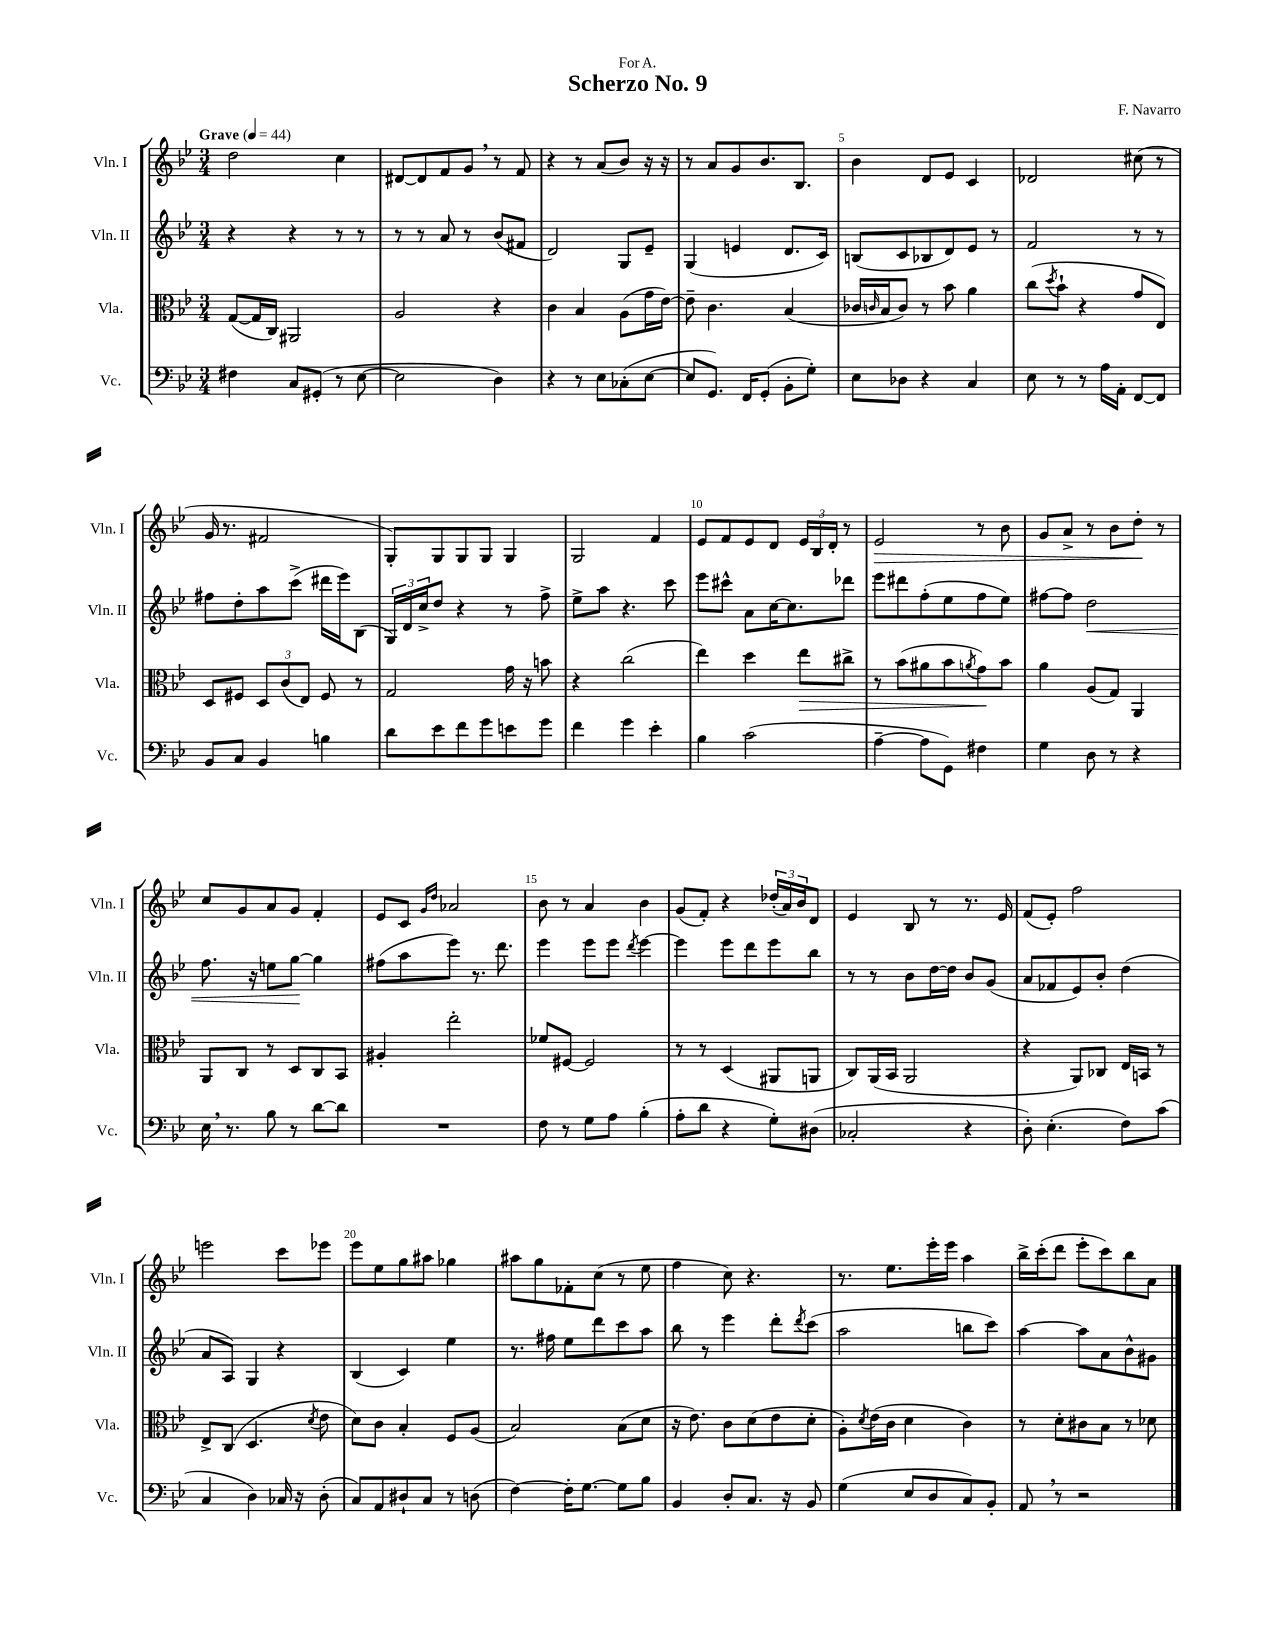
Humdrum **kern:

**kern	**kern	**dynam	**kern	**dynam	**kern	**dynam
*part4	*part3	*part3	*part2	*part2	*part1	*part1
*staff4	*staff3	*staff3	*staff2	*staff2	*staff1	*staff1
*I"Vc.	*I"Vla.	*	*I"Vln. II	*	*I"Vln. I	*
*I'Vc.	*I'Vla.	*	*I'Vln. II	*	*I'Vln. I	*
*clefF4	*clefC3	*	*clefG2	*	*clefG2	*
*k[b-e-]	*k[b-e-]	*	*k[b-e-]	*	*k[b-e-]	*
*M3/4	*M3/4	*	*M3/4	*	*M3/4	*
*MM44	*MM44	*	*MM44	*	*MM44	*
=1	=1	=1	=1	=1	=1	=1
!	!	!	!	!	!LO:TX:a:B:t=Grave	!
4F#X\	([8G/L	.	4r	.	2dd\	.
.	16G/L]	.	.	.	.	.
.	16C/JJ)	.	.	.	.	.
8C/L	2AA#X/	.	4r	.	.	.
(8GG#X'/J	.	.	.	.	.	.
8r	.	.	8r	.	4cc\	.
[8E-\	.	.	8r	.	.	.
=2	=2	=2	=2	=2	=2	=2
2E-\]	2A/	.	8r	.	[8d#X/L	.
.	.	.	8r	.	8d#/]	.
.	.	.	8a/	.	8f/	.
.	.	.	8r	.	8g,/J	.
4D\)	4r	.	(8b-/L	.	8r	.
.	.	.	8f#X/J	.	8f/	.
=3	=3	=3	=3	=3	=3	=3
4r	4c\	.	2d/)	.	4r	.
8r	4B-/	.	.	.	8r	.
8E-\L	.	.	.	.	(8a/L	.
(8C-X'\	(8A\L	.	8G/L	.	8b-/J)	.
[8E-\J	16g\L	.	8e-~/J	.	16r	.
.	[16e-\JJ)	.	.	.	16r	.
=4	=4	=4	=4	=4	=4	=4
8E-/L]	8e-~\]	.	(4G/	.	8r	.
8.GG/J)	4.c\	.	.	.	8a/L	.
.	.	.	4en/	.	8g/	.
16FF/KL	.	.	.	.	.	.
(8GG'/J	.	.	.	.	8.b-/	.
8BB-'\L	(4B-/	.	8.d/L	.	.	.
.	.	.	.	.	8.B-/J	.
8G'\J)	.	.	.	.	.	.
.	.	.	16c/Jk)	.	.	.
=5	=5	=5	=5	=5	=5	=5
8E-\L	16c-X/LL	.	(8Bn/L	.	4b-\	.
.	16qqcn/	.	.	.	.	.
.	16B-/J	.	.	.	.	.
8D-X\J	8c/J)	.	8c/	.	.	.
4r	8r	.	8B-X/	.	8d/L	.
.	8b-\	.	8d/)	.	8e-/J	.
4C/	4a\	.	8e-/J	.	4c/	.
.	.	.	8r	.	.	.
=6	=6	=6	=6	=6	=6	=6
8E-\	(8cc\L	.	2f/	.	2d-X/	.
.	8qdd/	.	.	.	.	.
8r	8b-`\J	.	.	.	.	.
8r	4r	.	.	.	.	.
16A\LL	.	.	.	.	.	.
16AA'\JJ	.	.	.	.	.	.
[8FF/L	8g/L	.	8r	.	(8cc#X\	.
8FF/J]	8E-/J)	.	8r	.	8r	.
!!LO:LB:g=z
=7	=7	=7	=7	=7	=7	=7
8BB-/L	8D/L	.	8ff#X\L	.	16g/	.
.	.	.	.	.	8.r	.
8C/J	8F#X/J	.	8dd'\	.	.	.
4BB-/	12D/L	.	8aa\	.	2f#X/	.
.	(12c/	.	.	.	.	.
.	.	.	(8ccc^\J	.	.	.
.	12E-/J)	.	.	.	.	.
4Bn\	8F#/	.	16ddd#X\LL	.	.	.
.	.	.	16eee-\J)	.	.	.
.	8r	.	(8B-\J	.	.	.
=8	=8	=8	=8	=8	=8	=8
8d\L	2G/	.	24G/LL)	.	8G'/L)	.
.	.	.	24d/	.	.	.
.	.	.	24cc^/J	.	.	.
8e-\	.	.	8dd/J	.	8G/	.
8f\	.	.	4r	.	8G/	.
8g\	.	.	.	.	8G/J	.
8en\	16g\	.	8r	.	4G/	.
.	16r	.	.	.	.	.
8g\J	8bn\	.	8ff^\	.	.	.
=9	=9	=9	=9	=9	=9	=9
4f\	4r	.	8ee-^\L	.	2G/	.
.	.	.	8aa\J	.	.	.
4g\	(2cc\	.	4.r	.	.	.
4e-'\	.	.	.	.	4f/	.
.	.	.	8ccc\	.	.	.
=10	=10	=10	=10	=10	=10	=10
4B-\	4ee-\)	.	8eee-\L	.	8e-/L	.
.	.	.	8ccc#X^^\J	.	8f/	.
(2c\	4dd\	.	8a\L	.	8e-/	.
.	.	.	[16cc\K	.	8d/J	.
.	.	.	8.cc\]	.	.	.
!	!	!LO:HP:b	!	!	!	!
.	8ee-\L	>	.	.	24e-/LL	.
.	.	.	.	.	24B-/	.
.	.	.	.	.	24d'/JJ	.
.	8cc#X^\J	.	8ddd-X\J	.	8r	.
=11	=11	=11	=11	=11	=11	=11
!	!	!	!	!	!	!LO:HP:b
[4A~\	8r	.	8eee-\L	.	2e-/	>
.	(8b-\L	.	8ddd#X\	.	.	.
8A\L]	8a#X\	.	(8ff'\	.	.	.
8GG\J)	8b-\	.	8ee-\	.	.	.
.	8qan/	.	.	.	.	.
4F#X\	8g\)	.	8ff\	.	8r	.
.	8b-\J	]	8ee-\J)	.	8b-\	.
=12	=12	=12	=12	=12	=12	=12
4G\	4a\	.	[8ff#X\L	.	8g/L	.
.	.	.	8ff#\J]	.	8a^/J	.
!	!	!	!	!LO:HP:b	!	!
8D\	(8A/L	.	2dd\	<	8r	.
8r	8G/J)	.	.	.	8b-\L	.
4r	4AA/	.	.	.	8dd'\J	.
.	.	.	.	.	8r	]
!!LO:LB:g=z
=13	=13	=13	=13	=13	=13	=13
16E-,\	8AA/L	.	8.ff\	.	8cc/L	.
8.r	.	.	.	.	.	.
.	8C/J	.	.	.	8g/	.
.	.	.	16r	.	.	.
8B-\	8r	.	8een\L	.	8a/	.
8r	8D/L	.	[8gg\J	.	8g/J	.
[8d\L	8C/	.	4gg\]	[	4f'/	.
8d\J]	8BB-/J	.	.	.	.	.
=14	=14	=14	=14	=14	=14	=14
2.r	4A#X'/	.	(8ff#X\L	.	8e-/L	.
.	.	.	8aa\	.	8c/J	.
.	.	.	.	.	16qqg/LL	.
.	.	.	.	.	16qqdd/JJ	.
.	2ee-'\	.	8eee-\J)	.	2a-X/	.
.	.	.	8.r	.	.	.
.	.	.	8.ddd\	.	.	.
=15	=15	=15	=15	=15	=15	=15
8F\	8f-X/L	.	4eee-\	.	8b-\	.
8r	[8F#X/J	.	.	.	8r	.
8G\L	2F#/]	.	8eee-\L	.	4a/	.
8A\J	.	.	8eee-\J	.	.	.
.	.	.	8qddd/	.	.	.
(4B-'\	.	.	[4eee-\	.	4b-\	.
=16	=16	=16	=16	=16	=16	=16
8A'\L	8r	.	4eee-\]	.	(8g/L	.
8d\J	8r	.	.	.	8f'/J)	.
4r	(4D/	.	8eee-\L	.	4r	.
.	.	.	8ddd\	.	.	.
8G'\L)	8AA#X/L	.	8eee-\	.	(24dd-X'/LL	.
.	.	.	.	.	24a/)	.
.	.	.	.	.	24b-/J	.
(8D#X\J	8AAn/J	.	8bb-\J	.	8d/J	.
=17	=17	=17	=17	=17	=17	=17
2C-X'/	8C/L)	.	8r	.	4e-/	.
.	(16AA/L	.	8r	.	.	.
.	16BB-/JJ	.	.	.	.	.
.	2AA/	.	8b-\L	.	8B-/	.
.	.	.	[16dd\L	.	8r	.
.	.	.	16dd\JJ]	.	.	.
4r	.	.	8b-/L	.	8.r	.
.	.	.	(8g/J	.	.	.
.	.	.	.	.	16e-/	.
=18	=18	=18	=18	=18	=18	=18
8D'\)	4r	.	8a/L	.	(8f/L	.
(4.E-'\	.	.	8f-X/	.	8e-'/J)	.
.	8AA/L)	.	8e-/)	.	2ff\	.
.	8C-X/J	.	8b-'/J	.	.	.
8F\L)	16E-/LL	.	(4dd\	.	.	.
.	16BBn/JJ	.	.	.	.	.
(8c\J	8r	.	.	.	.	.
!!LO:LB:g=z
=19	=19	=19	=19	=19	=19	=19
4C/	8E-^/L	.	8a/L	.	2eeen\	.
.	(8C/J	.	8A/J)	.	.	.
4D\)	4.D/	.	4G/	.	.	.
16C-X/	.	.	4r	.	8ccc\L	.
16r	.	.	.	.	.	.
.	8qd/	.	.	.	.	.
(8D'\	8e-\	.	.	.	8eee-X\J	.
=20	=20	=20	=20	=20	=20	=20
8C/L)	8d\L)	.	(4B-/	.	8eee-\L	.
8AA/	8c\J	.	.	.	8ee-\	.
8D#X`/	4B-'/	.	4c/)	.	8gg\	.
8C/J	.	.	.	.	8aa#X\J	.
8r	8F/L	.	4ee-\	.	4gg-X\	.
(8Dn\	(8A/J	.	.	.	.	.
=21	=21	=21	=21	=21	=21	=21
[4F\)	2B-/)	.	8.r	.	8aa#X\L	.
.	.	.	.	.	8gg\	.
.	.	.	16ff#X\	.	.	.
16F'\KL]	.	.	8ee-\L	.	8f-X'\	.
[8.G\J	.	.	.	.	.	.
.	.	.	8ddd\	.	(8cc\J	.
8G\L]	(8B-\L	.	8ccc\	.	8r	.
8B-\J	8d\J	.	8aa\J	.	8ee-\	.
=22	=22	=22	=22	=22	=22	=22
4BB-/	16r	.	8bb-\	.	4ff\	.
.	8.e-\)	.	.	.	.	.
.	.	.	8r	.	.	.
8D'/L	8c\L	.	4eee-\	.	8cc\)	.
8.C/J	(8d\	.	.	.	4.r	.
.	8e-\	.	8ddd'\L	.	.	.
16r	.	.	.	.	.	.
.	.	.	8qddd/	.	.	.
8BB-/	8d'\J	.	(8ccc\J	.	.	.
=23	=23	=23	=23	=23	=23	=23
(4G\	8A'\L)	.	2aa\	.	8.r	.
.	8qd/	.	.	.	.	.
.	(16e-\L	.	.	.	.	.
.	16c\JJ	.	.	.	8.ee-\L	.
8E-/L	4d\	.	.	.	.	.
8D/	.	.	.	.	16eee-'\L	.
.	.	.	.	.	16eee-\JJ	.
8C/)	4c\)	.	8bbn\L	.	4aa\	.
8BB-'/J	.	.	8ccc\J)	.	.	.
=24	=24	=24	=24	=24	=24	=24
8AA,/	8r	.	[4aa\	.	16bb-^\LL	.
.	.	.	.	.	(16ccc'\J	.
8r	8d'\L	.	.	.	8ddd\J	.
2r	8c#X\	.	8aa\L]	.	8eee-'\L	.
.	8B-\J	.	8a\	.	8ccc\)	.
.	8r	.	8b-^^\	.	8bb-\	.
.	8d-X\	.	8g#X\J	.	8a\J	.
==	==	==	==	==	==	==
*-	*-	*-	*-	*-	*-	*-
